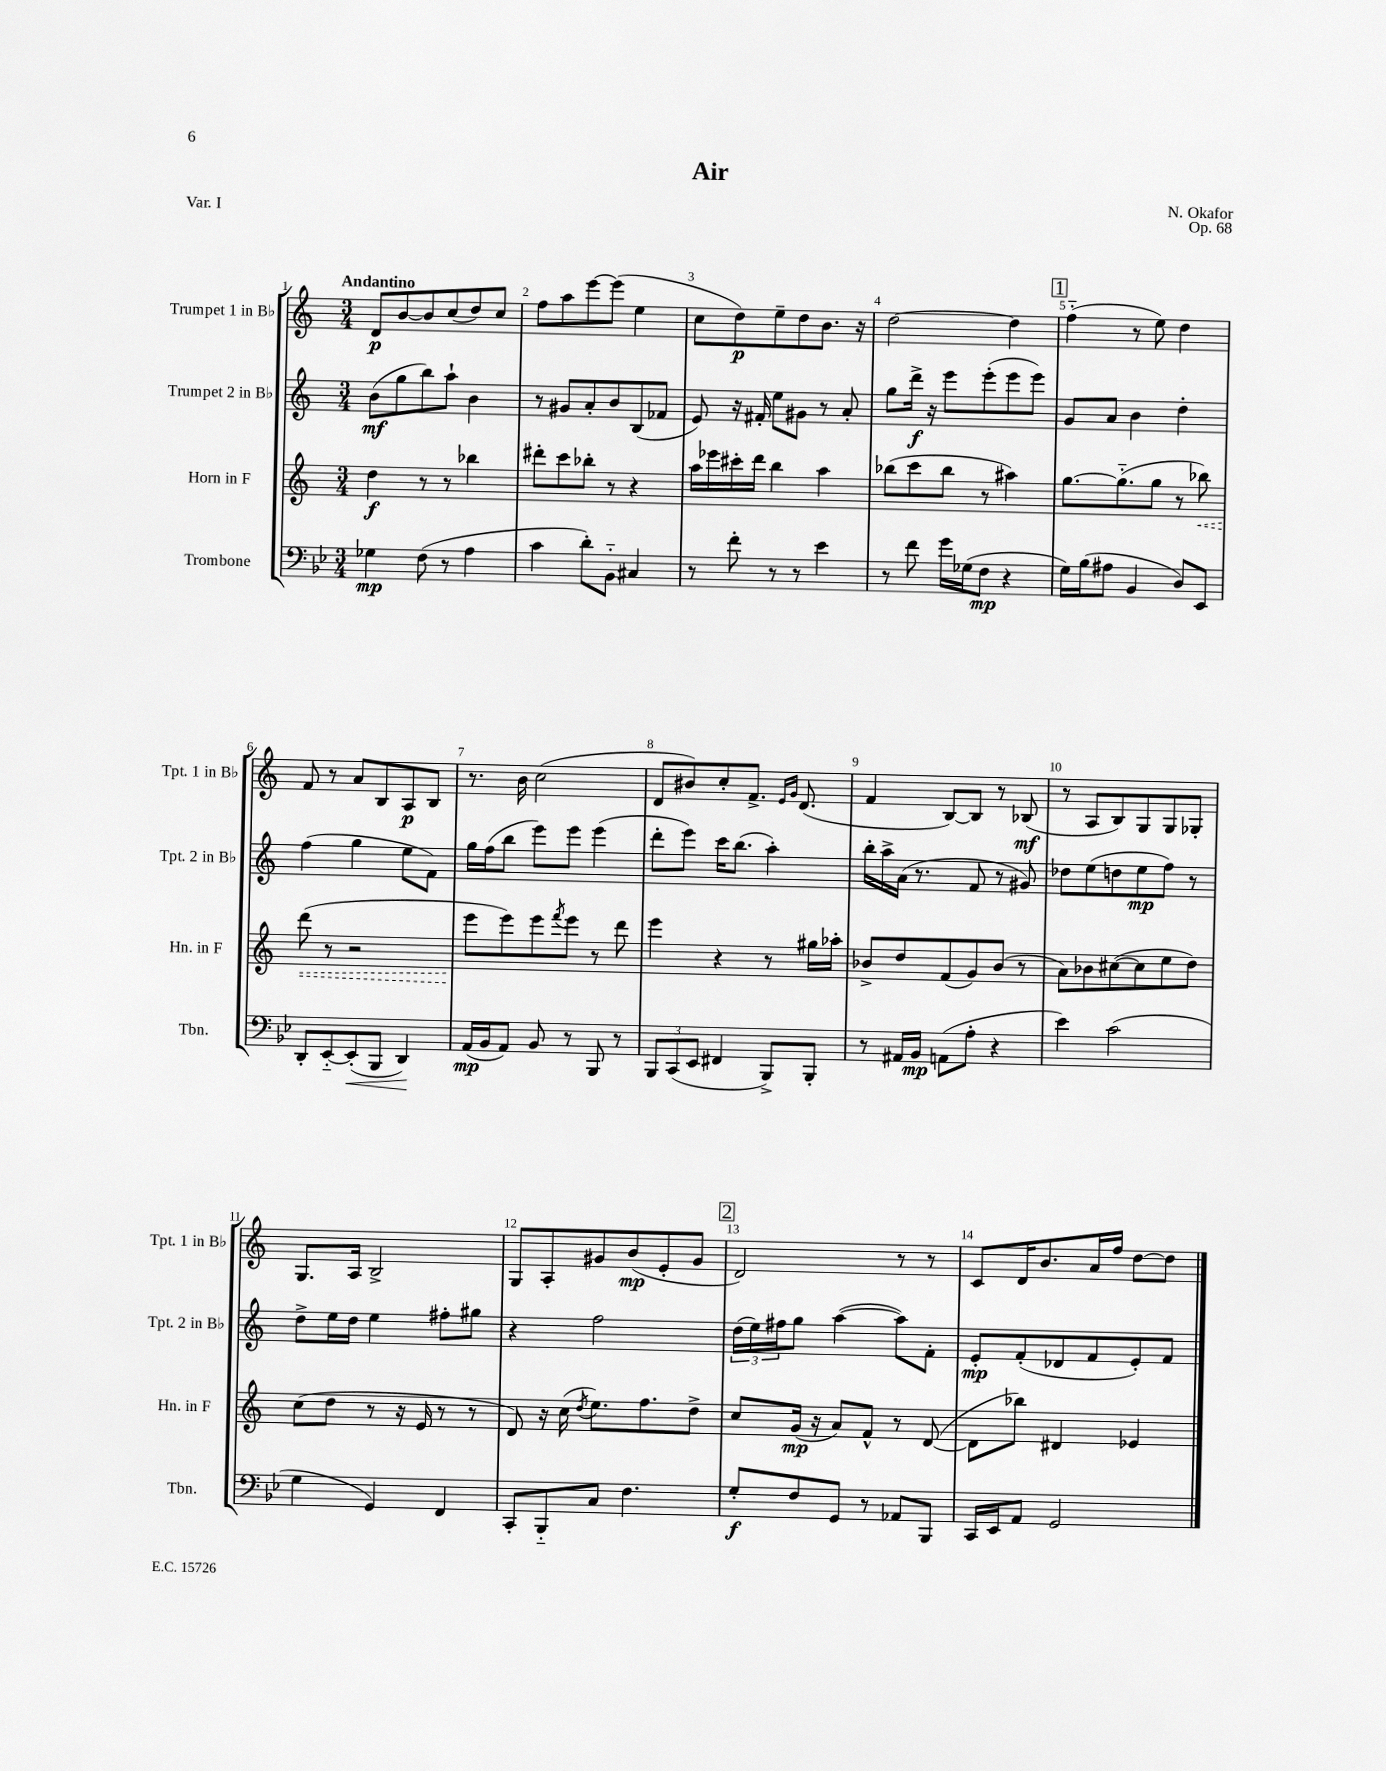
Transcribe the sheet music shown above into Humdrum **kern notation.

**kern	**kern	**kern	**kern
*staff4	*staff3	*staff2	*staff1
*clefF4	*clefG2	*clefG2	*clefG2
*k[b-e-]	*k[]	*k[]	*k[]
*M3/4	*M3/4	*M3/4	*M3/4
4G-	4dd	(8b	8d
.	.	8gg	[8b
(8F	8r	8bb)	8b]
8r	8r	8aa`	(8cc
4A	4bb-	4b	8dd)
.	.	.	8cc
=	=	=	=
4c	8ddd#'	8r	8ff
.	8ccc	8g#	8aa
8d')	8bb-'	8a'	[8eee
8BB-'~	8r	8b	(8eee]
4C#	4r	(8B	4ee
.	.	8f-	.
=	=	=	=
8r	16aa	8e)	8cc
.	16eee-	.	.
8f'	16ccc#'	16r	8dd)
.	16ddd	16f#'	.
8r	4bb	8ee	8ee~
8r	.	8g#	8dd
4e-	4aa	8r	8.b
.	.	8a'	.
.	.	.	16r
=	=	=	=
8r	(8bb-	8gg	[2dd
8f	8ccc	16ddd^	.
.	.	16r	.
16g	8bb-	8eee	.
(16G-	.	.	.
8F	8r	(8eee'	.
4r	4aa#)	8eee	4dd]
.	.	8eee)	.
=	=	=	=
16G)	[8.gg	8g	(4ff'~
(16B-	.	.	.
8A#	.	8a	.
.	(8.gg'~]	.	.
4BB-	.	4b	8r
.	8gg	.	8ee)
8D)	8r	4dd'	4dd
8EE-	8bb-)	.	.
=	=	=	=
8DD'	(8ddd	(4ff	8f
[8EE-'~	8r	.	8r
(8EE-']	2r	4gg	8a
8BBB-	.	.	8B
4DD)	.	8ee	8A
.	.	8f)	8B
=	=	=	=
(16AA	8eee	16gg	8.r
16BB-	.	(16ff	.
8AA)	8eee)	8bb	.
.	.	.	16b
8BB-	8eee	8eee)	(2cc
.	8qfff	.	.
8r	8eee	8eee	.
8BBB-	8r	(4eee	.
8r	8ddd	.	.
=	=	=	=
12BBB-	4eee	8ddd'	8d
(12CC	.	.	.
.	.	8eee)	8b#)
12EE-	.	.	.
4FF#	4r	16ccc	8cc'
.	.	(8.bb	.
.	.	.	8.f^
8BBB-^)	8r	4aa')	.
.	.	.	16qqe
.	.	.	16qqg
.	.	.	(8.d
8BBB-'	16gg#	.	.
.	16aa-'	.	.
=	=	=	=
8r	8b-^	16bb'	4f
.	.	16aa^	.
16AA#	8dd	(16a	.
16BB-	.	8.r	.
(8AA	(8f	.	[8B)
8A'	8g)	8f	8B]
4r	(8b-	8r	8r
.	8r	8g#)	(8B-
=	=	=	=
4e-)	8a)	8dd-	8r
.	8b-	(8ee	8A
(2c	([8cc#	8dd	8B)
.	8cc#]	8ee	8G
.	8ee	8ff)	8G
.	8dd)	8r	8G-'
=	=	=	=
4G	(8cc	8dd^	8.G
.	8dd	16ee	.
.	.	16dd	16A
4GG)	8r	4ee	2B^
.	16r	.	.
.	16e	.	.
4FF	8r	8ff#'	.
.	8r	8gg#	.
=	=	=	=
8CC'	8d)	4r	8G
8BBB-'~	16r	.	8A'
.	(16cc	.	.
.	8qdd	.	.
8C	8.ee)	2ff	8g#
4.F	.	.	(8b
.	8.ff	.	.
.	.	.	8e'
.	8dd^	.	8g#
=	=	=	=
8G'	8cc	(24dd	2d)
.	.	24ee)	.
.	.	24ff#	.
8F	(16g	8gg	.
.	16r	.	.
8GG	8a)	([4aa	.
8r	8f^^	.	.
8AA-	8r	8aa])	8r
8BBB-	([8d	8f'	8r
=	=	=	=
16CC	8d]	8e'	8c
16EE-	.	.	.
8AA	8bb-)	(8f'	16d
.	.	.	8.b
2GG	4d#	8d-	.
.	.	8f	16a
.	.	.	16ff
.	4e-	8e')	[8dd
.	.	8f	8dd]
==	==	==	==
*-	*-	*-	*-
